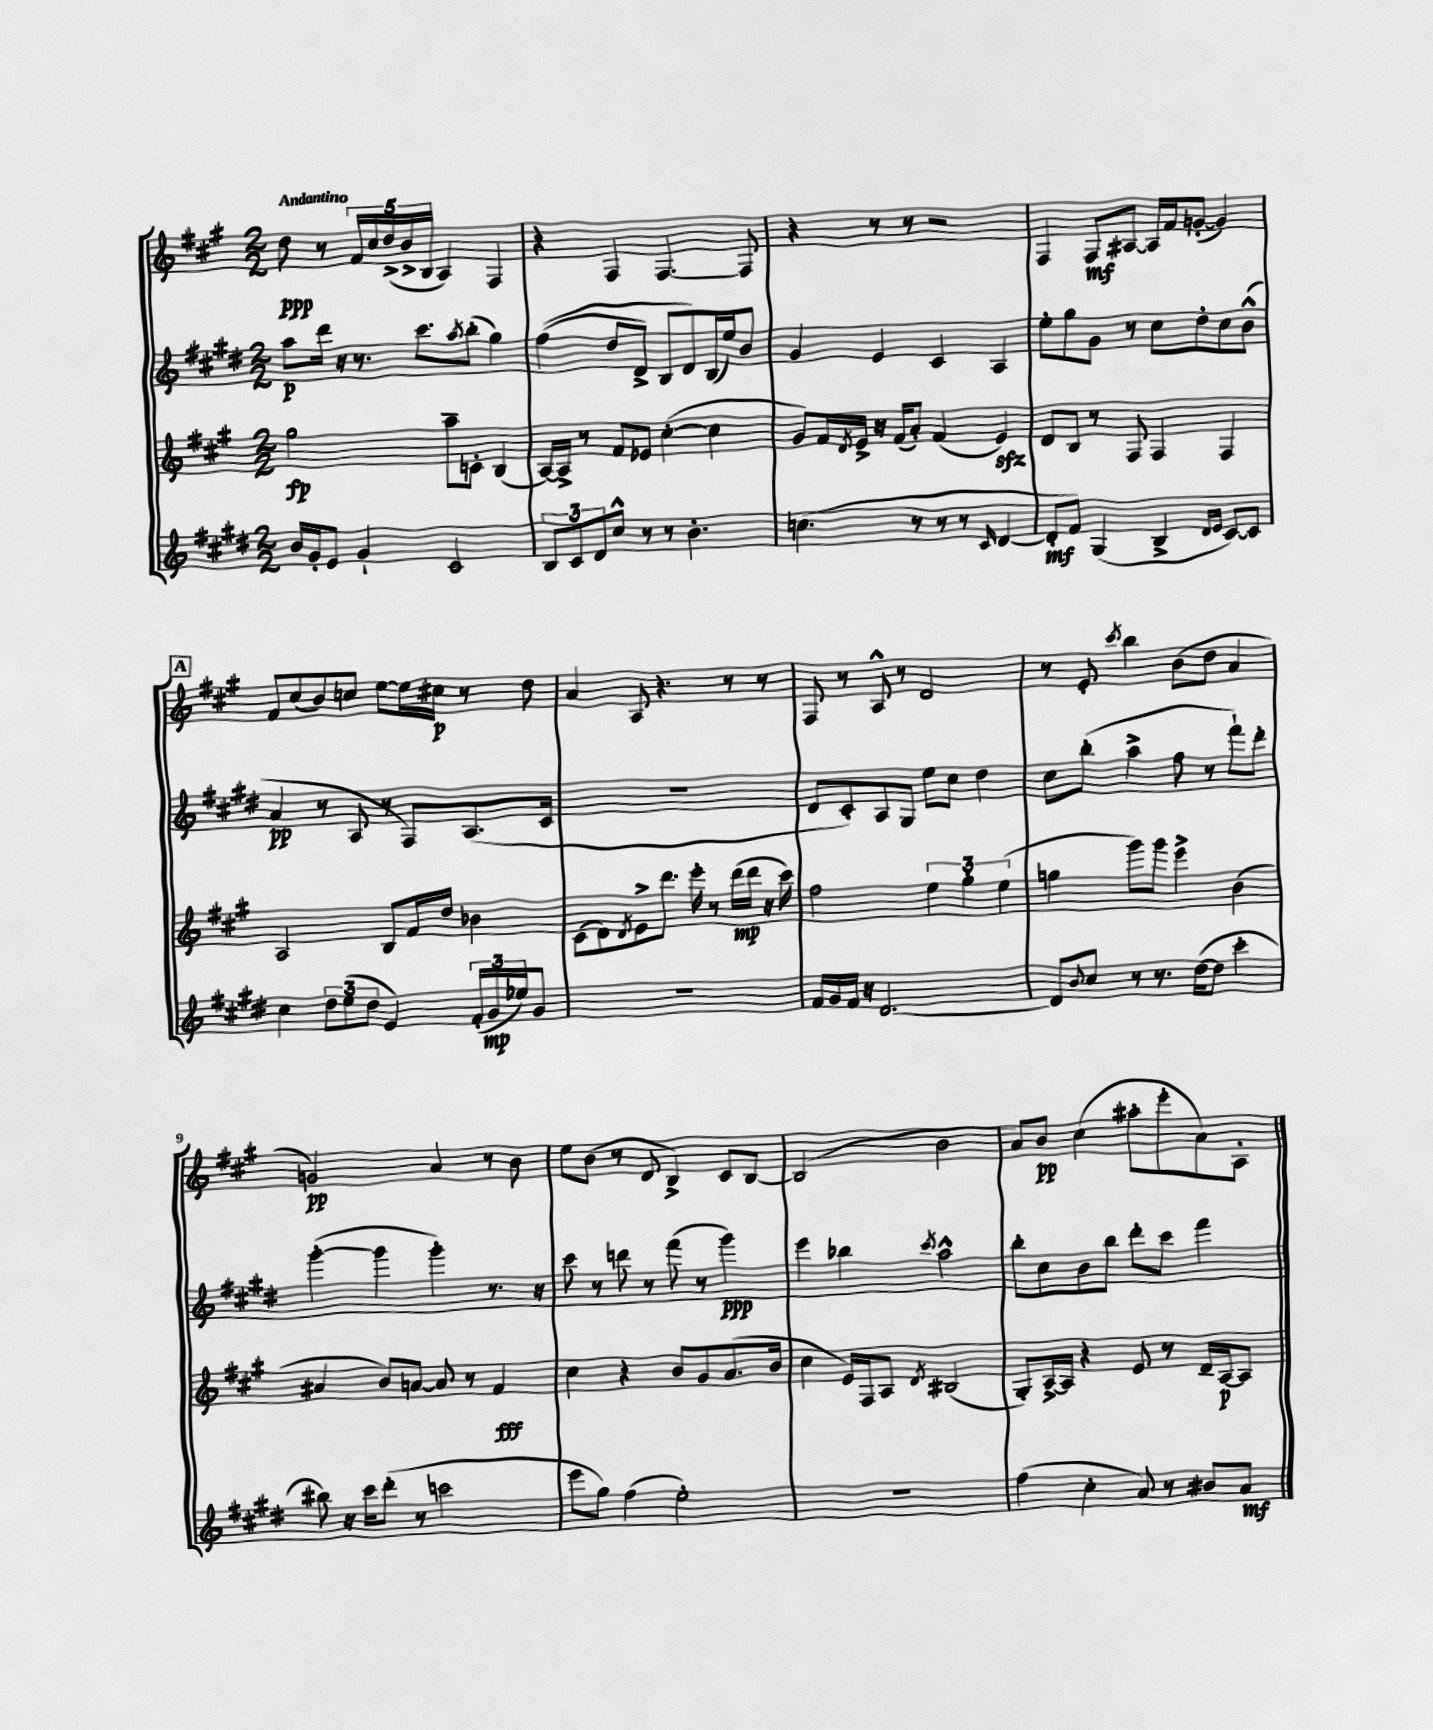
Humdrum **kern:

**kern	**kern	**kern	**kern
*staff4	*staff3	*staff2	*staff1
*clefG2	*clefG2	*clefG2	*clefG2
*k[f#c#g#d#]	*k[f#c#g#]	*k[f#c#g#d#]	*k[f#c#g#]
*M2/2	*M2/2	*M2/2	*M2/2
16b/LL	2gg#\	8aa\L	8dd\
16g#'/J	.	.	.
8e/J	.	16ddd#\Jk	8r
.	.	16r	.
4g#`/	.	8.r	20f#/LL
.	.	.	20cc#/
.	.	.	(20dd^/
.	.	.	20b^/
.	.	8.ccc#\L	.
.	.	.	20B/JJ
2c#/	8aa~\L	.	4A/)
.	.	8qaa/	.
.	8c'\J	(8bb'\J	.
.	(4B/	4gg#\)	4F#/
=	=	=	=
12B/L	[16A/LL)	&((4ff#\	4r
.	16A^/]JJ	.	.
12c#/	.	.	.
.	8r	.	.
12d#/	.	.	.
8cc#^^/J	8f#/L	8dd#/L	4F#/
8r	8e-/J	8d#^/J)	.
8r	([4cc#'\	8B/L	[4.F#/
4.b'\	.	8d#/&)	.
.	4cc#\]	(16B/L	.
.	.	16ee/J)	.
.	.	8b/J	8F#/]
=	=	=	=
(4.cc\	8g#/L)	4g#/	4r
.	16f#/L	.	.
.	8qd/	.	.
.	16e^/JJ	.	.
.	16r	4e/	8r
.	(16f#/LK	.	.
8r	8a'/J)	.	8r
8r	(4f#/	4c#/	2r
8r	.	.	.
16qqc#/	.	.	.
[4d#/	4e/)	4A/	.
=	=	=	=
8d#'/]L	8d/L	8ee'\L	4F#/
8f#/J)	8B/J	8gg#\	.
(4G#/	8r	8g#\J	8F#/L
.	8F#/	8r	[8A#/J
4B^/	4F#/	8cc#\L	16A#/]LL
.	.	.	16f#/J
.	.	8dd#'\	([8g'/J
16qqd#/LL	.	.	.
16qqe/JJ	.	.	.
[8c#/L)	4F#/	8cc#\	4g/])
8c#/]J	.	(8b^^\J	.
=	=	=	=
4cc#\	2A/	4a/	8f#/L
.	.	.	(8cc#/
12dd#\L	.	8r	8b/)
(12ee\	.	.	.
.	.	8A/	8cc/J
12dd#\J	.	.	.
4e/)	8B/L	8r	[8ee\L
.	16f#/L	8F#/L)	16ee\]L
.	16dd/JJ	.	16cc#\JJ
(24f#'/LL	4b-\	(8.A/	8r
24g#/	.	.	.
24ee-/J)	.	.	.
8g#/J	.	.	8dd\
.	.	16c#/Jk	.
=	=	=	=
1r	(8c#\L	1r	4a/
.	8d\)	.	.
.	8qd/	.	.
.	8e^\	.	8A/
.	8.ddd\J	.	4.r
.	16eee'\	.	.
.	8r	.	.
.	(16ddd\LL	.	8r
.	16ddd\JJ	.	.
.	16r	.	8r
.	16ccc#\)	.	.
=	=	=	=
16f#/LL	2ff#\	8d#/L	8F#/
16g#/	.	.	.
16f#/JJ	.	8c#'/)	8r
16r	.	.	.
[2.d#/	.	8A/	8A^^/
.	.	8G#/J	8r
.	6ee\	8ee\L	2d/
.	.	8cc#\J	.
.	6gg#'\	.	.
.	.	4dd#\	.
.	(6ee\	.	.
=	=	=	=
8d#/]L	4gg\	8cc#\L	8r
8qqb/	.	.	.
8cc#/J	.	(8bb'\J	8e'/
.	.	.	8qccc#/
8r	8ggg#\L)	4aa^\	4bb\
8.r	8ggg#\J	.	.
.	4eee^\	8ff#\	(8b\L
([16dd#\LK	.	.	.
8dd#\]J	.	8r	8dd\J
4ccc#'\	(4b\	8fff#`\L)	4a/
.	.	8ddd#'\J	.
=	=	=	=
8bb#\)	4a#/	([4ggg#'\	2g/)
16r	.	.	.
16ccc#\LK	.	.	.
(8ddd#'\J	8b/L)	4ggg#\]	.
8r	[8a/J	.	.
2ccc\	8a/]	4ggg#'\)	4a/
.	8r	.	.
.	4f#/	8.r	8r
.	.	.	8b\
.	.	16r	.
=	=	=	=
8eee\L	4cc#\	8ccc#\	8ee\L
8gg#\J)	.	8r	(8b\J
(4ff#\	4r	8ddd\	8r
.	.	8r	8d/
2ee'\)	8b/L	(8fff#\	4B^/)
.	8g#/	8r	.
.	(8.a/	4ggg#\)	8c#/L
.	.	.	[8B/J
.	16b/Jk	.	.
=	=	=	=
1r	4cc#\	4eee\	(2B/]
.	16e/LL)	4bb-\	.
.	16F#/J	.	.
.	8A/J	.	.
.	8qd/	8qccc#/	.
.	(2B#/	2aa^^\	2b\
=	=	=	=
(4ff#\	8G#'/L)	8bb'\L	8a/L)
.	[16A^/L	8cc#\	8b/J
.	16A/]JJ	.	.
4cc#'\	4r	8b\	(4cc#\
.	.	8bb\J	.
8a/)	8e/	8ddd#'\L	8aa#'\L
8r	8r	8ccc#\J	8eee'\
8b#/L	16d~/LL	4fff#\	8a\)
.	[16A/J	.	.
8a/J	8A/]J	.	8A'\J
==	==	==	==
*-	*-	*-	*-
